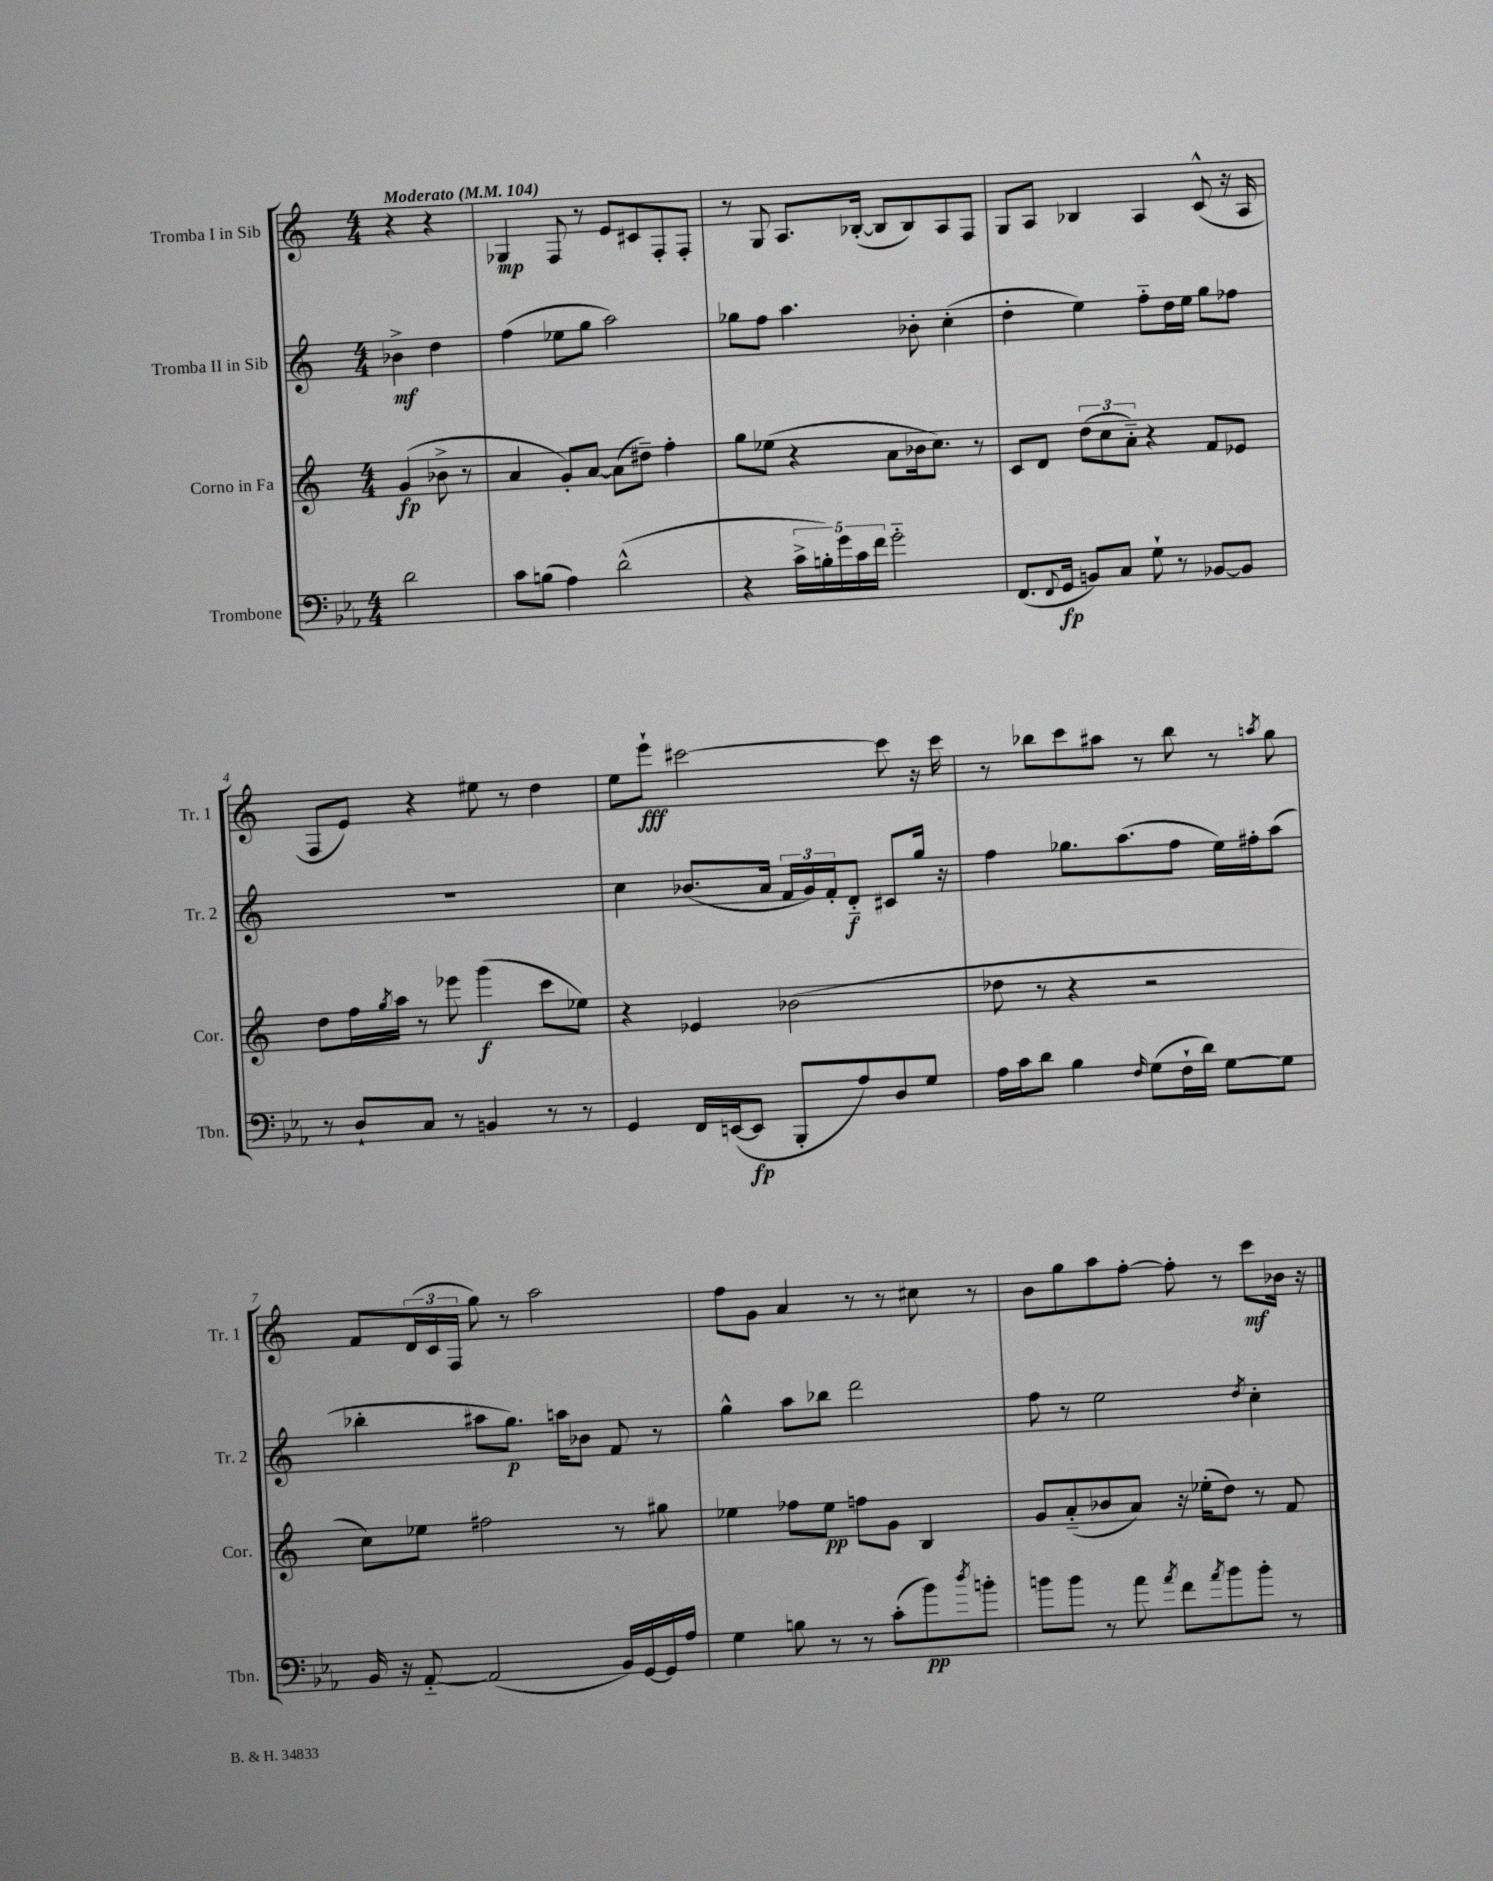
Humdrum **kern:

**kern	**kern	**kern	**kern
*staff4	*staff3	*staff2	*staff1
*clefF4	*clefG2	*clefG2	*clefG2
*k[b-e-a-]	*k[]	*k[]	*k[]
*M4/4	*M4/4	*M4/4	*M4/4
*MM104	*MM104	*MM104	*MM104
2d\	(4g/	4b-^\	4r
.	8b-^\	4dd\	4r
.	8r	.	.
=	=	=	=
8c\L	4a/	(4ff\	4G-/
(8B\J	.	.	.
4A-\)	8g'/L)	8ee-\L	8F/
.	[8a/J	8gg\J	8r
(2d^^\	(8a\]L	2aa\)	8e/L
.	8dd#~\J)	.	8c#/
.	4ff'\	.	8F'/
.	.	.	8F'/J
=	=	=	=
4r	8gg\L	8gg-\L	8r
.	(8ee-\J	8ff\J	8G/
20c^\LL	4r	4.aa\	8.A/L
20B'\)	.	.	.
20g\	.	.	.
20c\	.	.	.
.	.	.	([16B-'/Jk
20f\JJ	.	.	.
2g'~\	8a\L	.	8B-/]L
.	16b-\k	8b-'\	8B-/)
.	8.cc\J)	.	.
.	.	(4cc'\	8A/
.	8r	.	8F/J
=	=	=	=
(8.FF/L	8c/L	4dd'\	8G/L
.	8d/J	.	8A/J
8qqFF/	.	.	.
16GG/Jk	.	.	.
8BB/L)	(12dd\L	4ee\)	4B-/
.	12cc\	.	.
8C/J	.	.	.
.	12a'~\J)	.	.
8G`\	4r	8ff'~\L	4A/
8r	.	16dd\L	.
.	.	16ee\JJ	.
[8BB-/L	8f/L	8gg\L	(8c^^/
8BB-/]J	8e-/J	8ff-\J	16r
.	.	.	16A/
=	=	=	=
8r	8dd\L	1r	8F/L
8D`/L	16ff\L	.	8e/J)
.	8qgg/	.	.
.	16aa\JJ	.	.
8C/J	8r	.	4r
8r	8eee-\	.	.
4BB/	(4ggg\	.	8ee#\
.	.	.	8r
8r	8ccc\L	.	4dd\
8r	8ee-\J)	.	.
=	=	=	=
4GG/	4r	4cc\	8ee\L
.	.	.	8eee`\J
16FF/LL	4e-/	(8.b-/L	[2ccc#\
([16EE/J	.	.	.
8EE/]J	.	.	.
.	.	16a/Jk	.
8BBB-'/L	(2b-\	24f/LL	.
.	.	24g/)	.
.	.	24f'/J	.
8A-/)	.	8d'~/J	.
8D/	.	8c#/L	8ccc#\]
8G/J	.	16gg/Jk	16r
.	.	16r	16ccc#\
=	=	=	=
16A-\LL	8dd-\	4ff\	8r
16c\J	.	.	.
8d\J	8r	.	8bb-\L
4B-\	4r	8.gg-\L	8ccc\
.	.	.	8aa#\J
.	.	(8.aa\	.
16qqF/	.	.	.
(8G\L	2r	.	8r
16F`\L	.	8ff\J	8bb-\
16d\JJ)	.	.	.
[8G\L	.	16ee\LL)	8r
.	.	16ff#'\J	.
.	.	.	8qaa/
8G\]J	.	(8aa\J	8gg\
=	=	=	=
16BB-/	8cc\L)	4bb-'\	8f/L
16r	.	.	.
[8AA-'~/	8ee-\J	.	(24d/L
.	.	.	24c/
.	.	.	24F/JJ
(2AA-/]	2ff#\	8aa#\L	8gg\)
.	.	8.gg\J)	8r
.	.	.	2aa\
.	.	16aa\LK	.
.	.	8b-\J	.
16BB-/LL)	8r	8f/	.
[16GG/	.	.	.
16GG/]	8gg#\	8r	.
16A-/JJ	.	.	.
=	=	=	=
4G\	4ee-\	4gg^^\	8ff\L
.	.	.	8g\J
8B\	8ff-\L	8aa\L	4a/
8r	8ee-\J	8bb-\J	.
8r	8ff\L	2ddd\	8r
(8c'\L	8g\J	.	8r
8b-\)	4B/	.	8cc#\
8qdd/	.	.	.
8b'\J	.	.	8r
=	=	=	=
8b\L	8g/L	8ff\	8b\L
8b\J	(8a'~/	8r	8gg\
8r	8b-/	2ee\	8aa\
8a-\	8a/J)	.	[8ff'\J
8qa-/	.	.	.
8f\L	16r	.	8ff'\]
.	(16ee-'\LK	.	.
8qa-/	.	.	.
8b\	8dd\J)	.	8r
.	.	8qdd/	.
8b'\J	8r	4cc'\	8ccc\L
8r	8f/	.	16b-\Jk
.	.	.	16r
==	==	==	==
*-	*-	*-	*-
